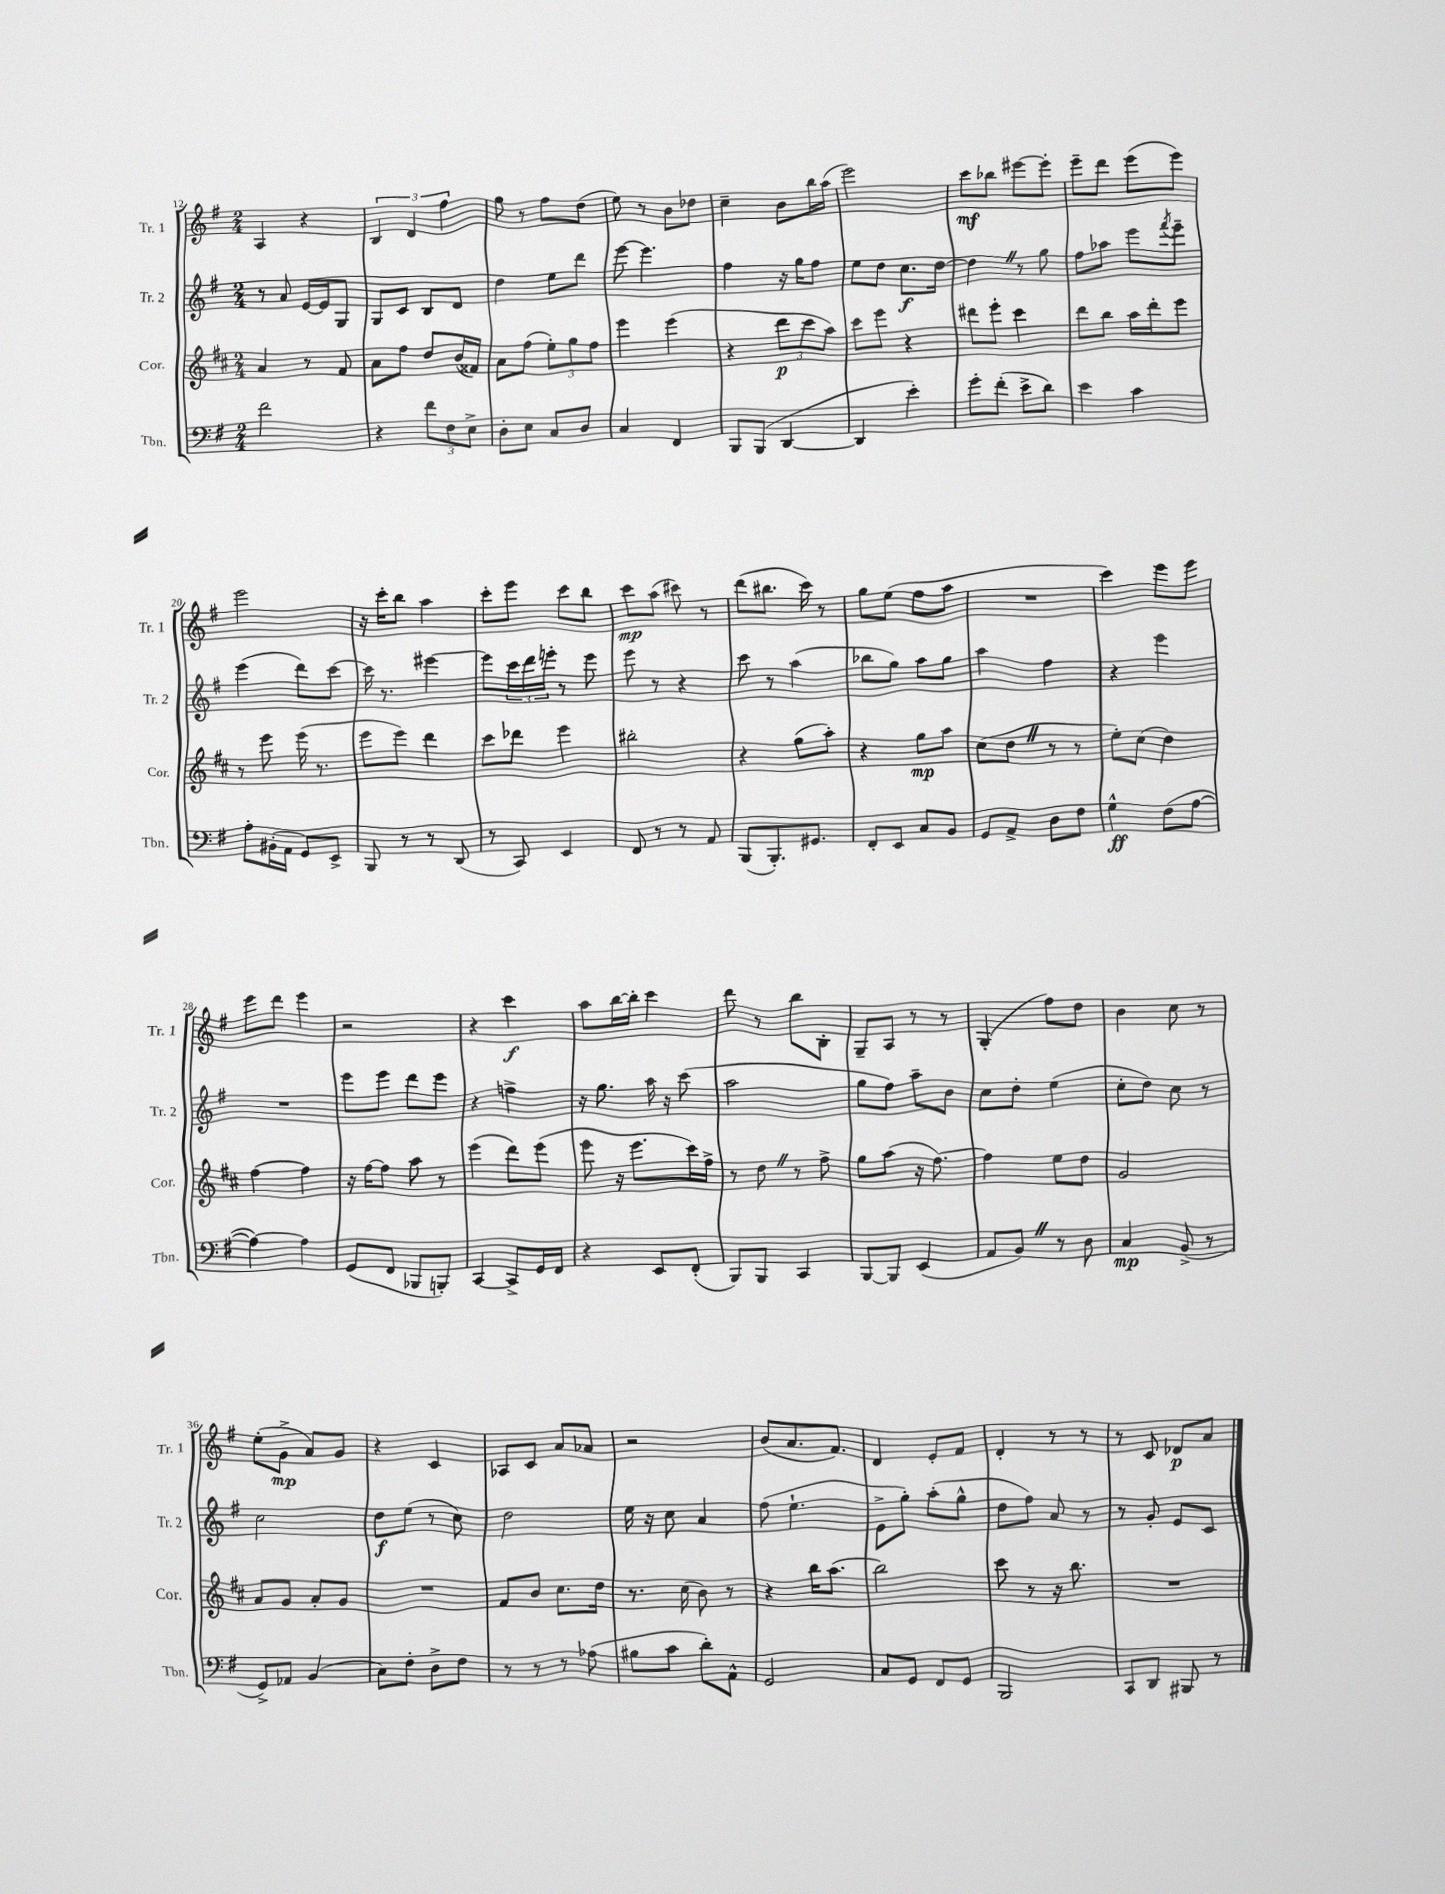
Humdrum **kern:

**kern	**kern	**kern	**kern
*staff4	*staff3	*staff2	*staff1
*clefF4	*clefG2	*clefG2	*clefG2
*k[f#]	*k[f#c#]	*k[f#]	*k[f#]
*M2/4	*M2/4	*M2/4	*M2/4
2f#\	4a/	8r	4A/
.	.	8a/	.
.	8r	[16e/LL	4r
.	.	16e/]J	.
.	8f#/	8G/J	.
=	=	=	=
4r	8a\L	8G/L	6B/
.	8ff#\J	8c/J	.
.	.	.	6d/
12f#\L	8dd/L	8B/L	.
12F#\	.	.	6ff#\
.	(16b/L	8d/J	.
12E^\J	.	.	.
.	16f##/JJ)	.	.
=	=	=	=
8D'\L	8a\L	4dd\	8gg\
8E\J	(8ff#\J	.	8r
8C/L	12ee'\L)	8ee\L	8ff#\L
.	12gg\	.	.
8D/J	.	8ddd\J	(8dd\J
.	12ff#\J	.	.
=	=	=	=
4C/	4eee\	[8eee\	8ee\)
.	.	4.eee\]	8r
4FF#/	(4eee\	.	8b\L
.	.	.	8dd-\J
=	=	=	=
8BBB/L	4r	4ff#\	4cc~\
(8BBB/J	.	.	.
[4DD/	12ddd\L	16r	8b\L
.	.	16gg\LK	.
.	12ccc#\	.	.
.	.	8ff#\J	16bb\L
.	12aa\J)	.	.
.	.	.	(16aa\JJ
=	=	=	=
4DD/]	8ccc#\L	8ee\L	2eee\)
.	8eee\J	8dd\J	.
4e'\)	4r	8.cc\L	.
.	.	[16dd\Jk	.
=	=	=	=
8g'\L	8ddd#\L	4dd\]	8ccc\L
(8f#'\J	8eee'\J	.	8bb-\J
8e^\L	4ccc#\	8r	[8eee#\L
8d\J)	.	8gg\	8eee#'\]J
=	=	=	=
4e\	8ddd\L	8ff#\L	8eee~\L
.	8bb\J	8aa-\J	8ddd\J
4c\	16aa\LL	8eee\L	(8eee\L
.	16ddd'\J	.	.
.	.	8qfff#/	.
.	8eee\J	8eee~\J	8eee\J)
=	=	=	=
8A'\L	8r	(4eee\	2eee\
(16BB#'\L	8eee\	.	.
16AA\JJ	.	.	.
8GG/L)	(16eee\	8ddd\L)	.
.	8.r	.	.
8EE^/J	.	[8ccc\J	.
=	=	=	=
8BBB/	8eee\L	16ccc\]	16r
.	.	8.r	16ccc'\LK
8r	8eee\J)	.	8bb\J
8r	4ddd\	[4eee#\	4aa\
(8DD/	.	.	.
=	=	=	=
8r	8ccc#\L	8eee#\]L	8ccc'\L
8CC/)	8ddd-\J	24ccc\L	8eee\J
.	.	24ddd\	.
.	.	24eee'\JJ	.
4EE/	4eee\	8r	8ccc\L
.	.	8eee\	8bb\J
=	=	=	=
8FF#/	2bb#'\	8eee\	8ccc\L
8r	.	8r	(8aa\J
8r	.	4r	8ccc#\)
8AA/	.	.	8r
=	=	=	=
(8BBB/L	4r	8ccc\	(8ddd\L
8.BBB'/)	.	8r	8.bb#\J
.	(8gg\L	(4aa\	.
8.GG#/J	.	.	16ccc\)
.	8aa'\J)	.	8r
=	=	=	=
8FF#'/L	4r	8bb-\L	8gg\L
8EE/J	.	8gg\J)	(8ee\J
8C/L	8gg\L	8aa\L	8ff#\L
8BB/J	8aa\J	8gg\J	8aa\J
=	=	=	=
8GG/L	(8cc#\L	4aa\	2r
8AA^/J	8dd\J	.	.
8D\L	8r	4ff#\	.
8F#\J	8r	.	.
=	=	=	=
4G^^\	8ee'\L)	4r	4ccc\)
.	(8cc#\J	.	.
(8F#\L	4dd\)	4eee\	8eee\L
[8A\J	.	.	8eee\J
=	=	=	=
4A\_)	[4ff#\	2r	8eee\L
.	.	.	8ddd\J
4A\]	4ff#\]	.	4eee\
=	=	=	=
(8GG/L	16r	8eee\L	2r
.	[16ff#\LK	.	.
8FF#/J	8ff#\]J	8eee\J	.
8BBB-/L	8aa\	8ddd\L	.
8BBB'/J)	8r	8eee\J	.
=	=	=	=
[4CC/	(4eee\	4r	4r
8CC^/]L	8ddd\L)	4ff^\	4ccc\
16GG/L	(8eee\J	.	.
16FF#/JJ	.	.	.
=	=	=	=
4r	8eee\	16r	8aa\L
.	.	8.gg\	.
.	16r	.	[16bb\L
.	8.eee\L	.	16bb'\]JJ
8EE/L	.	16aa\	4ccc\
.	.	16r	.
(8FF#'/J	16ccc#\L)	(8ccc\	.
.	16ff#^\JJ	.	.
=	=	=	=
8BBB/L)	8r	2aa\	8ddd\
8BBB/J	8dd\	.	8r
4CC/	8r	.	8bb\L
.	8ff#^\	.	8B'\J
=	=	=	=
[8BBB/L	8gg\L	8gg\L	8G~/L
8BBB/]J	(8aa\J	8ff#\J)	8A/J
(4EE/	16r	8aa~\L	8r
.	[8.ff#\)	.	.
.	.	8b\J	8r
=	=	=	=
8AA/L	4ff#\]	8cc\L	(4G'/
8BB/J)	.	8dd'\J	.
8r	8ee\L	(4ee\	8ff#\L)
8D\	8dd\J	.	8dd\J
=	=	=	=
4C/	2g/	8cc'\L	4b\
.	.	8dd\J)	.
(8BB^/	.	8cc\	8cc\
8r	.	8r	8r
=	=	=	=
8GG^/L)	8a/L	2cc\	(8ee'\L
8AA-/J	8g/J	.	8g^\J
(4BB/	8a'/L	.	8a/L)
.	8g/J	.	8g/J
=	=	=	=
8C\L)	2r	8dd\L	4r
8F#'\J	.	(8ee\J	.
8D^\L	.	8r	4c/
8F#\J	.	8cc\)	.
=	=	=	=
8r	8f#/L	2dd\	8A-/L
8r	8b/J	.	8c/J
8r	8.cc#\L	.	8a/L
(8A-\	.	.	8a-/J
.	16dd\Jk	.	.
=	=	=	=
8B#\L	8.r	16ee\	2r
.	.	16r	.
8c\J	.	8cc\	.
.	(16cc#\	.	.
8d'\L)	8b\)	4a/	.
8AA^^\J	8r	.	.
=	=	=	=
2GG/	4r	(8ff#\	(8b/L
.	.	4.ee`\	8.a/
.	16bb\LK	.	.
.	(8.aa\J	.	8.f#/J)
=	=	=	=
8C/L	2bb\)	8e^\L	4d/
8GG/J	.	8gg'\J)	.
8FF#/L	.	(8aa'\L	8e'/L
8GG/J	.	8gg^^\J	8f#/J
=	=	=	=
2BBB/	8ccc#\	8dd\L	4d'/
.	8r	8ff#\J)	.
.	16r	8a/	8r
.	8.bb\	.	.
.	.	8r	8r
=	=	=	=
8CC/L	2r	8r	8r
8DD/J	.	8g'/	8c/
8BBB#/	.	8e/L	8d-/L
8r	.	8c/J	8a/J
==	==	==	==
*-	*-	*-	*-
